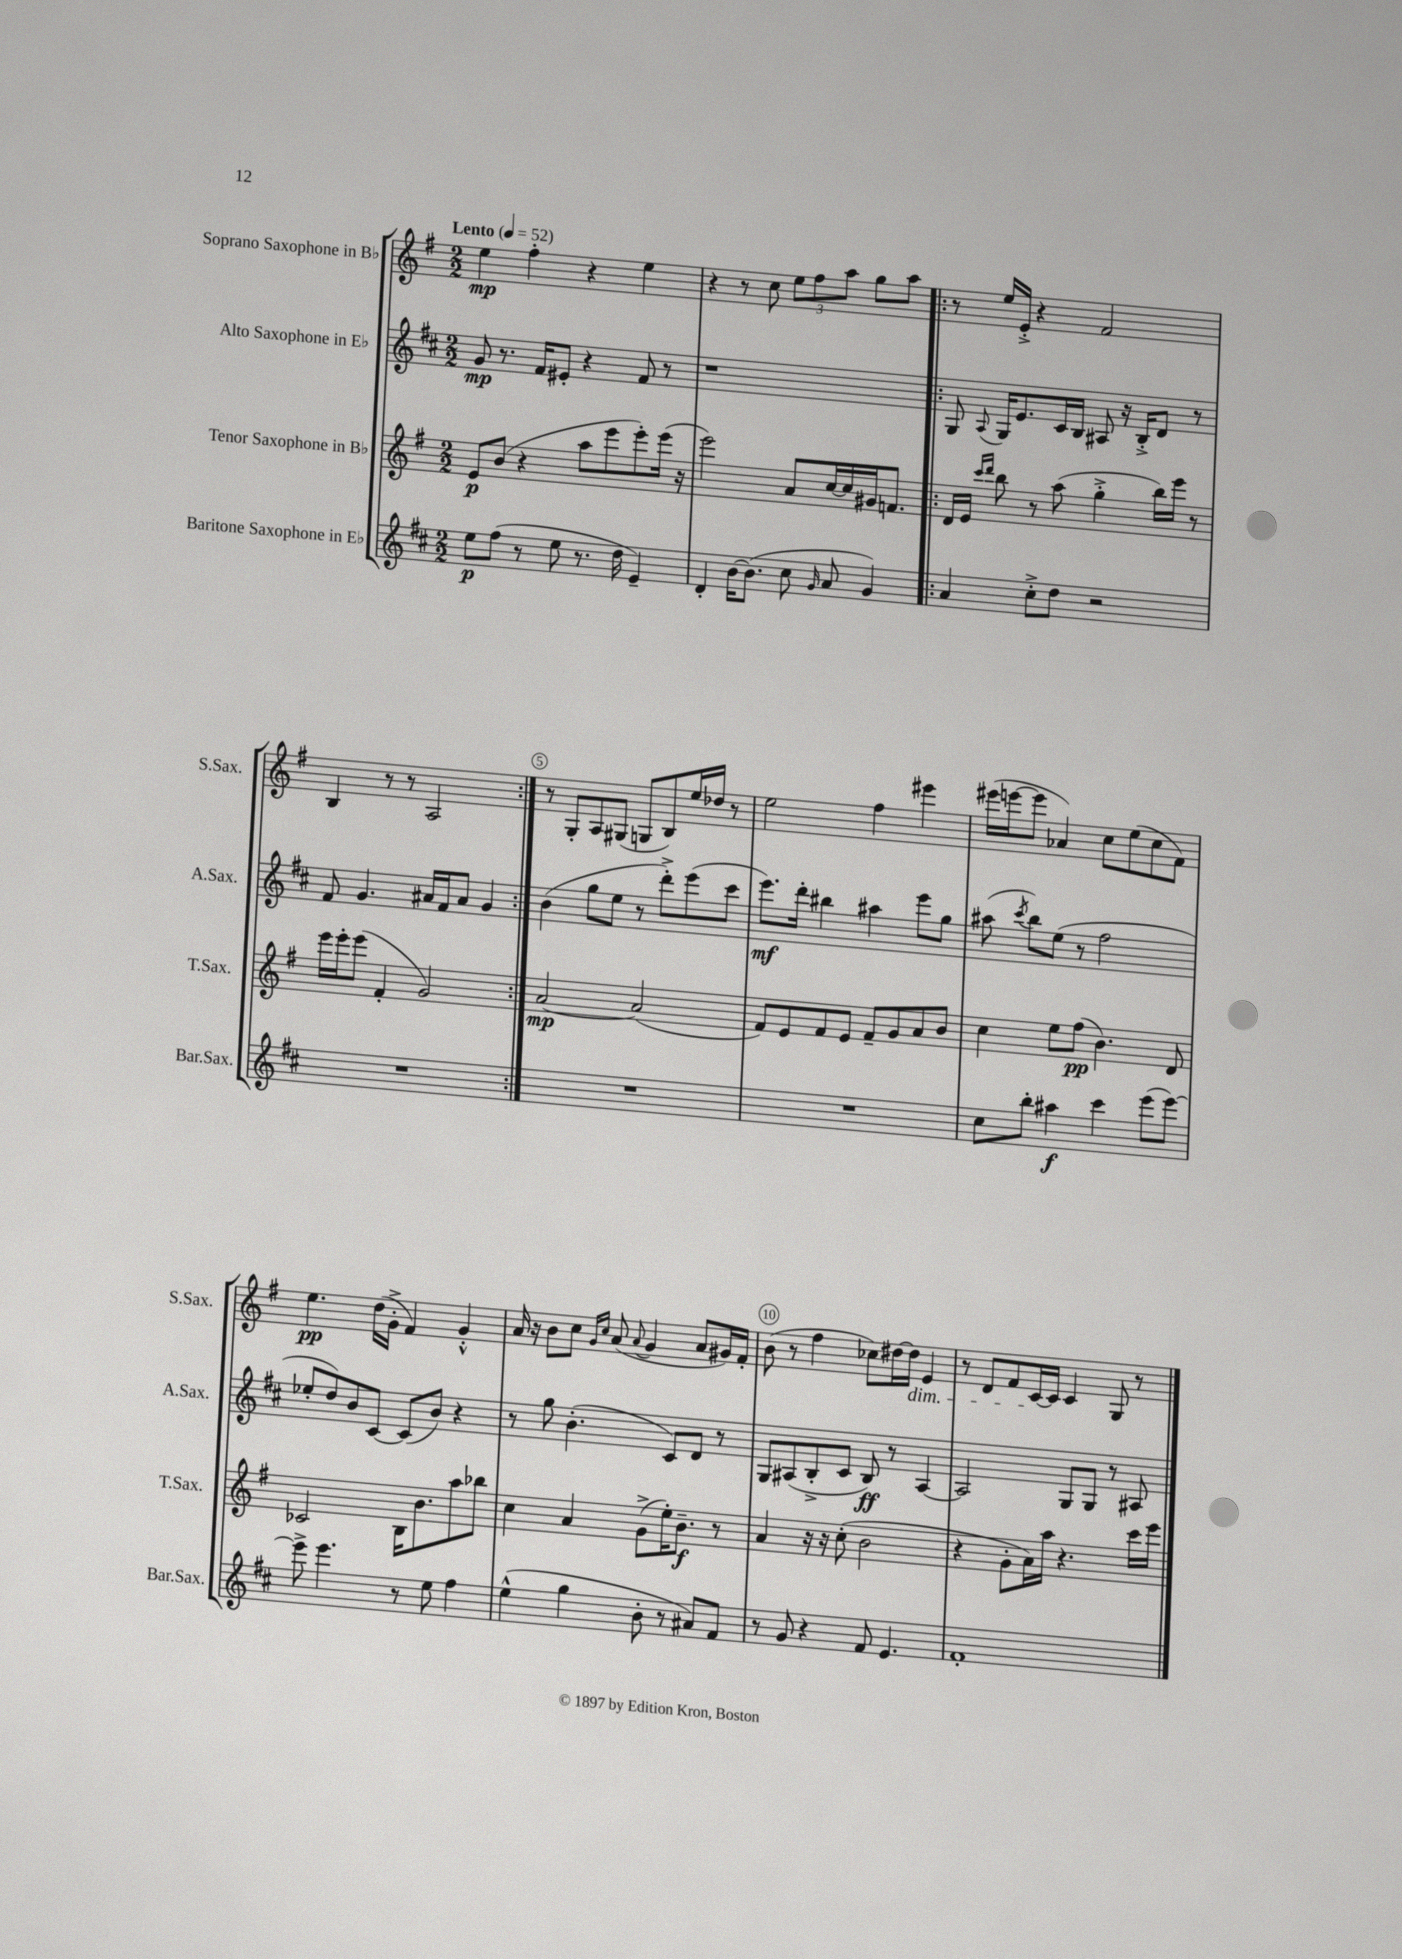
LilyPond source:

<<
\new StaffGroup <<
\new Staff = "s0" \with { instrumentName = "Soprano Saxophone in Bb" shortInstrumentName = "S.Sax." } {
    \clef treble \key g \major \numericTimeSignature \time 2/2 \tempo "Lento" 4 = 52
    \autoBeamOff e''4\mp fis''4-. r4 e''4 |
    r4 r8 c''8 \tuplet 3/2 { e''8[ fis''8 a''8] } g''8[ a''8] |
    \repeat volta 2 { r8 e''16[ e'16]-.-> r4 fis'2 |
    b4 r8 r8 a2 | }
    r8 g8[-. a8 gis8]( g8[ b8) e''16 des''16] r8 |
    e''2 fis''4 eis'''4 |
    eis'''16[( e'''16~ e'''8] aes'4) c''8[ e''8( c''8 fis'8]) |
    e''4.\pp d''16[( g'16]-.-> fis'4) g'4-.-^ |
    a'16 r16 b'8[ c''8] \grace { g'16[ c''16] } a'8( \appoggiatura { a'8 } g'4 a'8[ gis'16) fis'16]-. |
    b'8( r8 fis''4 ces''8[) dis''16~ dis''16]\dim e'4 |
    r8 d'8[ fis'8 c'16~\! c'16] c'4 g8 r8 \bar "|." |
}
\new Staff = "s1" \with { instrumentName = "Alto Saxophone in Eb" shortInstrumentName = "A.Sax." } {
    \clef treble \key d \major \numericTimeSignature \time 2/2
    \autoBeamOff g'8\mp r8. fis'16[ eis'8]-. r4 fis'8 r8 |
    r1 |
    \repeat volta 2 { g8 \appoggiatura { a8 } g16[ e'8. cis'16 b16] ais8 r16 b16[-.-> d'8] r8 |
    fis'8 g'4. ais'16[ fis'16 ais'8] g'4 | }
    b'4( g''8[ e''8] r8 d'''8[-.->) e'''8( cis'''8] |
    e'''8.[\mf) d'''16]-. bis''4 ais''4 e'''8[ g''8] |
    ais''8( \acciaccatura { cis'''8 } b''8[) e''8]( r8 fis''2 |
    ees''8[-. d''8) b'8 cis'8]~ cis'8[( b'8]) r4 |
    r8 g''8 b'4.-.( cis'8[) d'8] r8 |
    g8[ ais8( b8-.-> cis'8] b8\ff) r8 ais4~ |
    ais2 g8[ g8] r8 ais8 \bar "|." |
}
\new Staff = "s2" \with { instrumentName = "Tenor Saxophone in Bb" shortInstrumentName = "T.Sax." } {
    \clef treble \key g \major \numericTimeSignature \time 2/2
    \autoBeamOff e'8[\p b'8]( r4 a''8[ e'''8 e'''8-.) e'''16]( r16 |
    e'''2) a'8[ c''16~ c''16 gis'16 f'8.] |
    \repeat volta 2 { d'16[ e'16] \grace { c'''16[ d'''16] } b''8 r8 a''8( g''4-.-> b''16[) e'''16] r8 |
    e'''16[ e'''16-. e'''8]( fis'4-. g'2) | }
    a'2~\mp a'2( |
    fis'8[) e'8 fis'8 e'8] fis'8[-- g'8 a'8 b'8] |
    c''4 e''8[ fis''8]\pp( b'4.) d'8 |
    ces'2 b16[ b'8. a''8 bes''8] |
    c''4 a'4 g'8[->( e''16-.) b'8.]--\f r8 |
    a'4 r16 r16 c''8-.( b'2 |
    r4 g'8[-. a'16) a''16] r4. c'''16[ e'''16] \bar "|." |
}
\new Staff = "s3" \with { instrumentName = "Baritone Saxophone in Eb" shortInstrumentName = "Bar.Sax." } {
    \clef treble \key d \major \numericTimeSignature \time 2/2
    \autoBeamOff e''8[\p fis''8]( r8 e''8 r8. d''16 e'4--) |
    d'4-. b'16[~ b'8.]( cis''8 \grace { g'16 } a'8 g'4) |
    \repeat volta 2 { a'4 cis''8[-.-> d''8] r2 |
    R1 | }
    R1 |
    R1 |
    cis''8[ b''8]-. ais''4\f cis'''4 e'''8[( e'''8]~) |
    e'''8-> e'''4. r8 e''8 fis''4 |
    e''4-^( g''4 b'8-. r8 ais'8[) fis'8] |
    r8 g'8 r4 fis'8 e'4. |
    fis'1-. \bar "|." |
}
>>
>>
\layout { \context { \Score \override BarNumber.break-visibility = ##(#f #t #t) barNumberVisibility = #(every-nth-bar-number-visible 5) \override BarNumber.stencil = #(make-stencil-circler 0.1 0.3 ly:text-interface::print) } }
